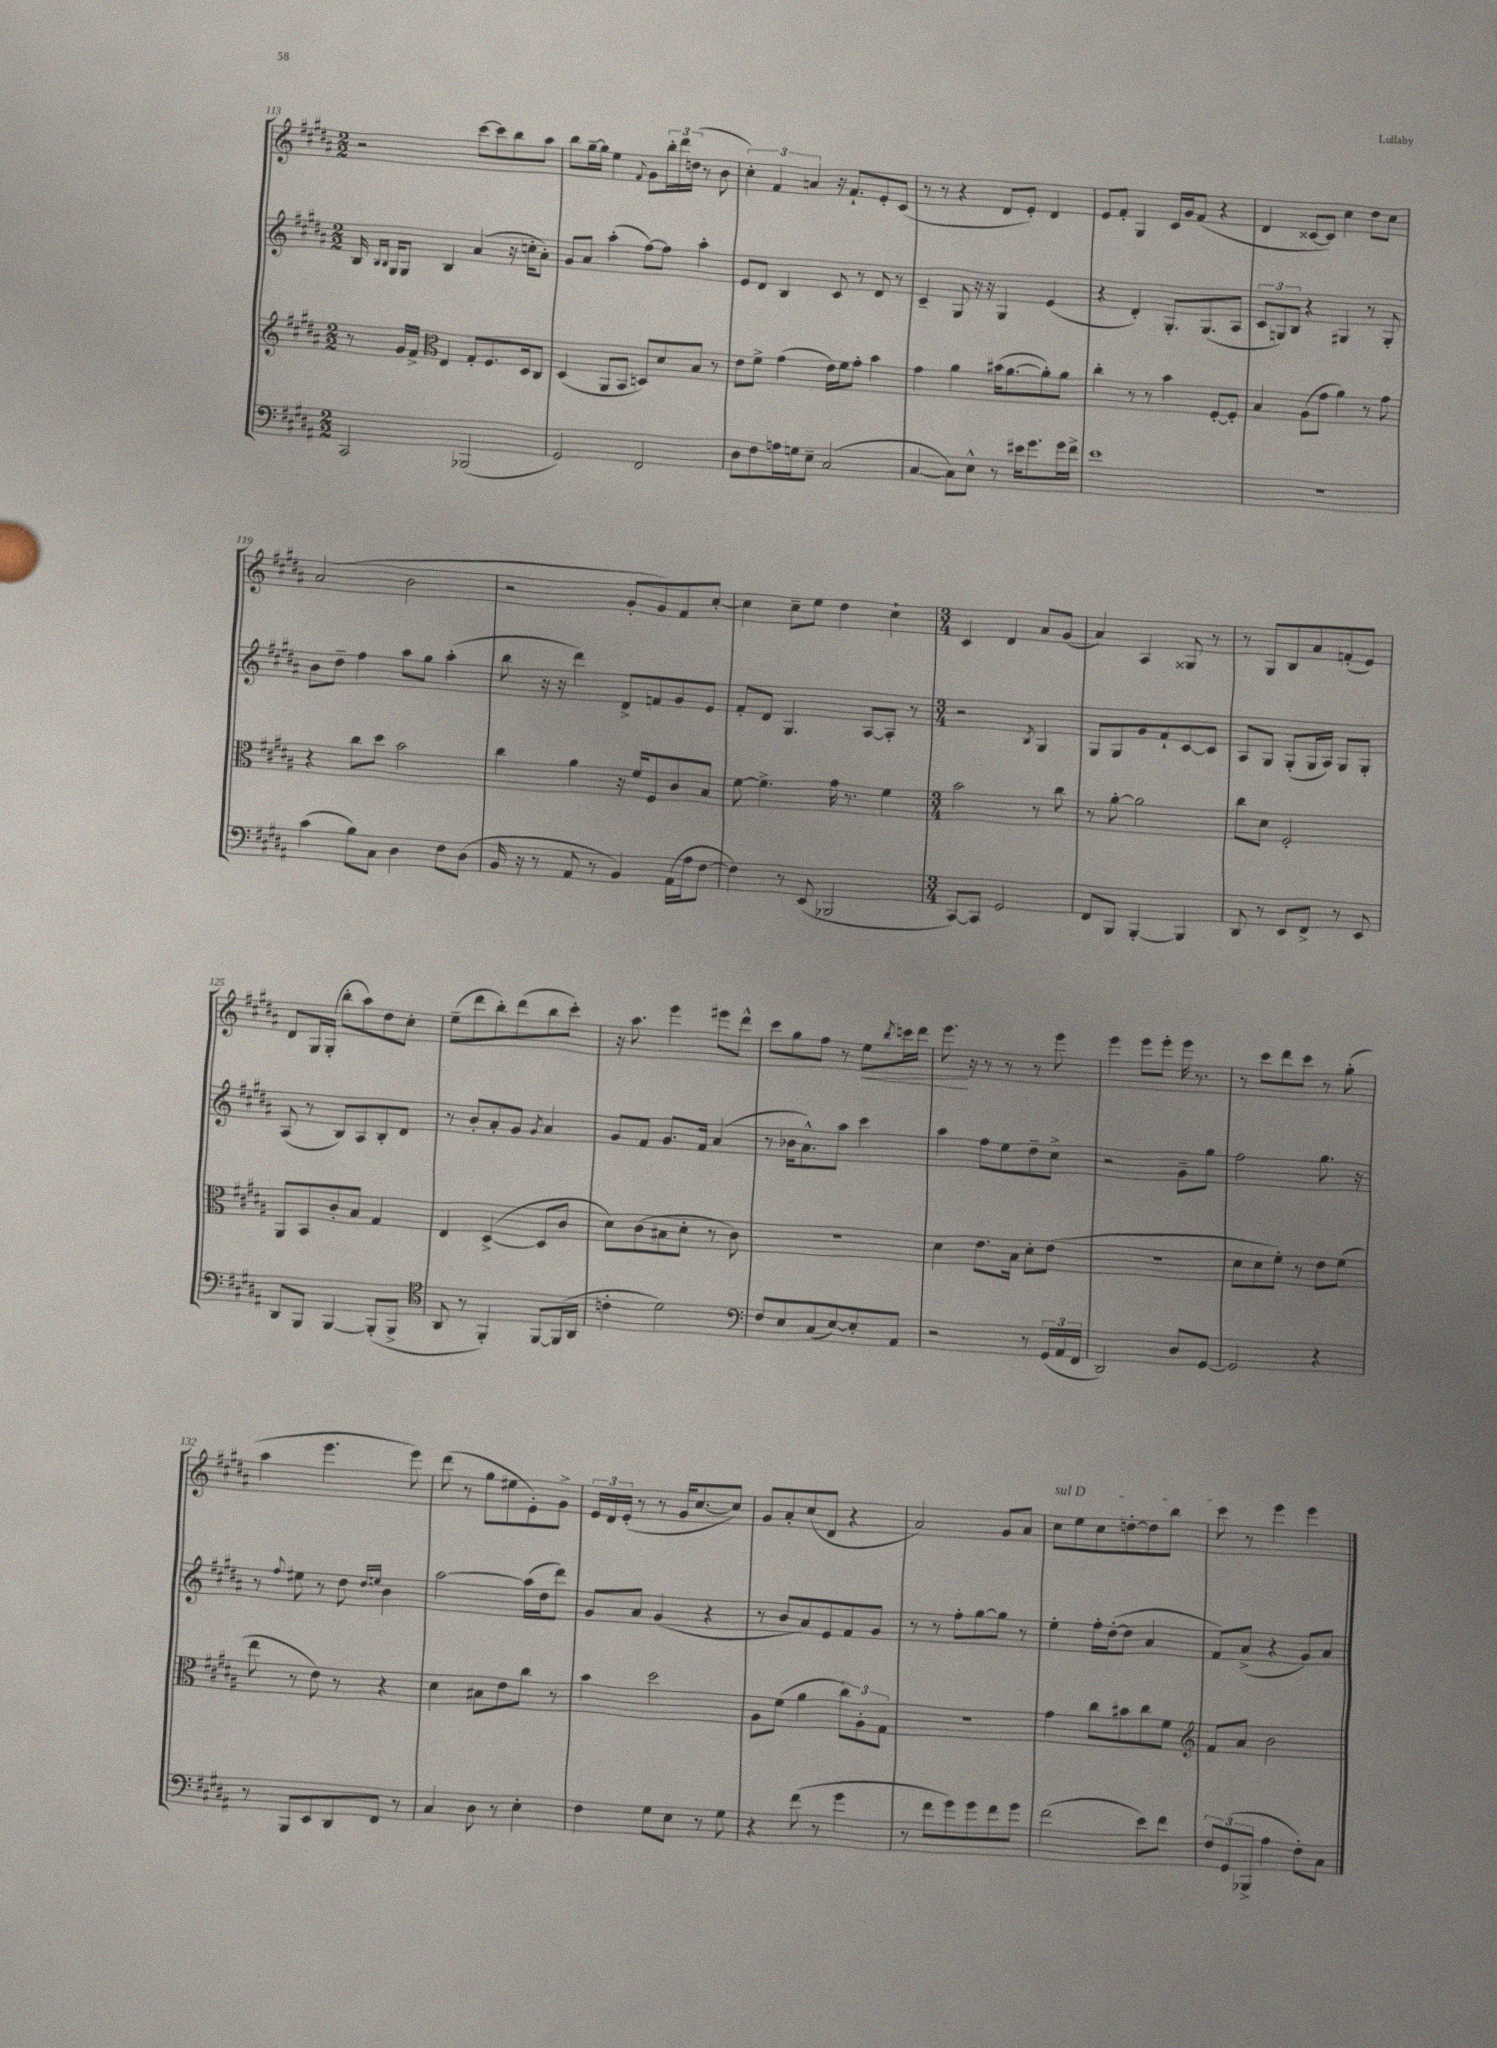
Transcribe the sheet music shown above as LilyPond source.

<<
\new StaffGroup <<
\new Staff = "s0" {
    \clef treble \key b \major \numericTimeSignature \time 2/2
    r2 cis'''8~ cis'''8 b''8 ais''8 |
    b''8 gis''16~-- gis''16 e''4 \appoggiatura { fis'8 } gis'8 \tuplet 3/2 { b''16-. dis'''16 d''16( } r8 b'8 |
    \tuplet 3/2 { cis''4-.) fis'4 a'4 } r16 fis'8.-! e'8-. cis'8( |
    r8 r8 r4 dis'8 e'8-.) dis'4 |
    e'8 fis'8-. gis4 cis'16 gis'16 fis'8( r4 |
    dis'4 cisis'8~ cisis'8) cis''4 dis''8 cis''8 |
    ais'2( b'2 |
    r2 gis'8-. gis'8) fis'8 cis''8~-. |
    cis''4 cis''8-- e''8 dis''4 cis''4-! |
    \numericTimeSignature \time 3/4 cis'4 dis'4 ais'8 gis'8( |
    ais'4) ais4 gisis8 r8 |
    r8 gis8 b8 ais'8 f'8-.( e'8) |
    dis'8 gis16 gis16-.( b''8-. ais''8) dis''8 cis''8-. |
    e''8--( dis'''8 b''8-.) dis'''8( b''8 cis'''8-.) |
    r16 ais''8. e'''4 eis'''8 dis'''8-^ |
    cis'''8 gis''8 fis''8 r8 e''8\< \acciaccatura { b''8 } c'''16 dis'''16 |
    e'''8.\! r16 r8 r8 r8 e'''8 |
    e'''4 e'''8 e'''8-. e'''16 r8. |
    r8 cis'''8 dis'''8 cis'''8 r8 gis''8-.( |
    ais''4 e'''4. e'''8) |
    dis'''8( r8 gis''8 eis''8 e'8-.) gis'8-> |
    \tuplet 3/2 { e'16 dis'16 e'16-.( } r8 r8 gis'16 cis''8.~ cis''8) |
    gis'8 ais'8-. cis''8( dis'8 r4 |
    ais'2) gis'8 ais'8 |
    \once \override TextSpanner.bound-details.left.text = \markup { \italic "sul D" } cis''8\startTextSpan e''8 cis''8 d''8~-. d''8 b''8 |
    cis'''8\stopTextSpan r8 e'''4 e'''4 \bar "|." |
}
\new Staff = "s1" {
    \clef treble \key b \major \numericTimeSignature \time 2/2
    b16 \grace { b16 b16 } gis16 gis8 b4 ais'4( r16 c''16-. ais'8-.) |
    gis'8 ais'8 ais''4-.( fis''8~) fis''8 ais''4-. |
    e'8 dis'8 b4 cis'8 r8 dis'8 r8 |
    cis'4-- gis8 r16 r16 gis4 e'4( |
    r4 dis'4-.) gis8.-. gis8.( ais8 |
    \tuplet 3/2 { cis'8 g8) b8 } r4 gis4 r8 gis8-. |
    b'8 dis''8-- fis''4 ais''8 gis''8 ais''4-.( |
    b''8 r16 r16 dis'''4) dis'8-> f'8 gis'8 e'8 |
    fis'8-. dis'8 gis4. ais8~ ais8-. r8 |
    \numericTimeSignature \time 3/4 r2 \acciaccatura { b8 } gis4 |
    gis8 gis8 gis'8 fis'8-! cis'8~ cis'8 |
    ais8 gis8 gis8-.( gis16 ais16) gis8 gis8-. |
    ais8( r8 b8) ais8 b8-. dis'8 |
    r8 b'8-. ais'8-. gis'8 \acciaccatura { gis'8 } ais'4 |
    gis'8 fis'8 gis'8. fis'16 ais'4( |
    r8 bes'16 ais'8.-^) ais''8 cis'''4 |
    ais''4 fis''8 e''8 dis''8-- cis''8-> |
    r2 gis'8-- gis''8 |
    fis''2 gis''8. r16 |
    r8 \appoggiatura { fis''8 } eis''8 r8 dis''8 \grace { dis''16 e''16 } b'4 |
    ais''2~ ais''16( dis''16 dis'''8) |
    gis'8 ais'8 gis'4( r4 |
    r8 b'8 ais'8) e'8 fis'8 gis'8 |
    r8 r8 fis''8-. gis''8~ gis''8 r8 |
    e''4-. fis''16-. dis''16~-.( dis''8 ais'4 |
    fis'8) ais'8->( r4 gis'8) ais'8 \bar "|." |
}
\new Staff = "s2" {
    \clef treble \key b \major \numericTimeSignature \time 2/2
    r8 gis'16 fis'16-> \clef alto e4 gis8-. fis8. dis16 cis8 |
    dis4( ais,8 b,8 d8) dis'8 b8 r8 |
    e'8 fis'8-> gis'4( e'16) fis'16 gis'8-. b'4 |
    gis'4 ais'4 bis'16( ais'8.~ ais'8-.) ais'8 |
    cis''4-. r8 r8 b'4 fis8~-. fis8-. |
    b4 ais8( gis'8 ais'4) r8 gis'8 |
    r4 cis''8 dis''8 b'2 |
    cis''4 ais'4 r16 fis'16 fis8 cis'8 b8 |
    fis'8~ fis'4.-> gis'16 r8. fis'4 |
    \numericTimeSignature \time 3/4 b'2 r8 cis''8 |
    r8 ais'8~-. ais'2 |
    cis''8 dis'8 fis2-. |
    ais,8 b,8 cis'8-. b8 gis4 |
    e4 dis4~->( dis8 cis'8 |
    dis'8) cis'8( bis8 dis'8-. r8 cis'8) |
    R2. |
    dis'4 e'8. b16 dis'8-. e'8( |
    R2. |
    dis'8 dis'8 fis'8-.) r8 e'8 fis'8( |
    e''8 r8 e'8) r8 r4 |
    dis'4 bis8 e'8 cis''8 r8 |
    b'4 dis''2 |
    ais8 fis'8( ais'4 \tuplet 3/2 { cis''8) ais8-. gis8 } |
    R2. |
    gis'4 cis''8 bis'8 cis''8 fis'8 |
    \clef treble fis'8 ais'8 b'2 \bar "|." |
}
\new Staff = "s3" {
    \clef bass \key b \major \numericTimeSignature \time 2/2
    cis,2 bes,,2( |
    gis,2) fis,2 |
    dis8 fis8 a16 g16 e8-- cis2( |
    cis4~ cis8) e8-^ r8 eis'16 gis'8. gis'16 fis'16-> |
    e'1 |
    r1 |
    cis'4( b8) cis8 dis4 fis8 dis8( |
    b,16 r16 r8 ais,8 r8 b,4) ais,16( ais16 fis8~ |
    fis4) r8 e,8( bes,,2 |
    \numericTimeSignature \time 3/4 cis,8~) cis,8 gis,2 |
    fis,8 b,,8 b,,4~-. b,,4 |
    dis,8 r8 e,8 fis,8-> r8 e,8 |
    dis,8 b,,8 b,,4~ b,,8-.( b,,8-> |
    \clef tenor ais,8 r8 fis,4-.) fis,8~ fis,16( ais,16 |
    c'4-. dis'2) |
    \clef bass fis8 e8 cis8( e8~) e8-. ais,8 |
    r2 r8 \tuplet 3/2 { gis,16( ais,16 fis,16 } |
    dis,2) dis8 gis,8~ |
    gis,2 r4 |
    r8 b,,8 e,8 dis,8 fis,8 r8 |
    cis4 dis8 r8 e4-. |
    fis4 gis8 e8 r8 gis8 |
    r4 fis'8( r8 gis'4 |
    r8 fis'8 gis'8) gis'8 fis'8 gis'8 |
    fis'2( e'8) fis'8 |
    \tuplet 3/2 { fis8 gis,8( bes,,8-> } ais4 fis8-.) cis8 \bar "|." |
}
>>
>>
\layout { \context { \Score currentBarNumber = #113 } }
